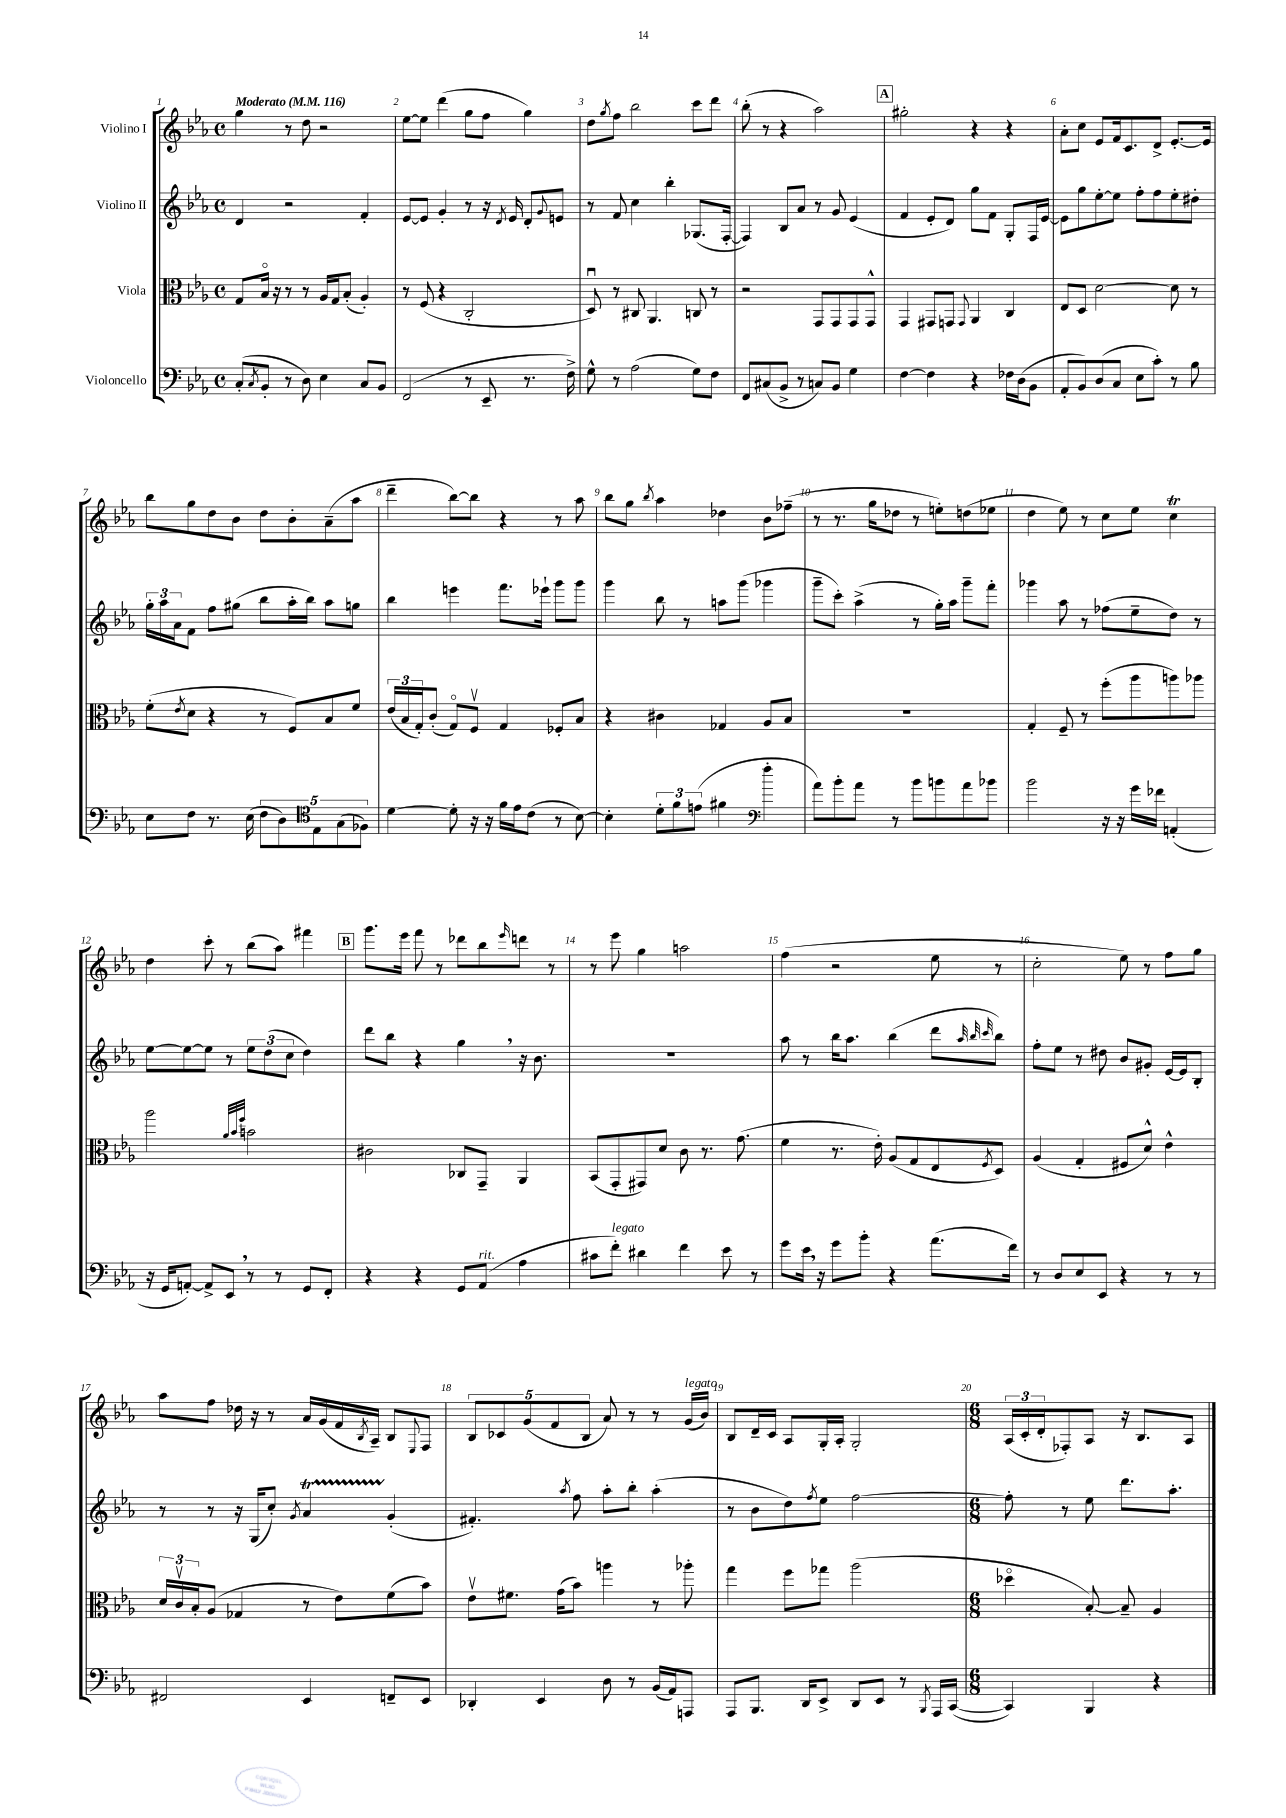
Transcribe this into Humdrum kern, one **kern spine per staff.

**kern	**kern	**kern	**kern
*staff4	*staff3	*staff2	*staff1
*clefF4	*clefC3	*clefG2	*clefG2
*k[b-e-a-]	*k[b-e-a-]	*k[b-e-a-]	*k[b-e-a-]
*M4/4	*M4/4	*M4/4	*M4/4
*met(c)	*met(c)	*met(c)	*met(c)
*MM116	*MM116	*MM116	*MM116
(8C'/L	8G/L	4d/	4gg\
8qC/	.	.	.
8BB-'/J	16B-o/Jk	.	.
.	16r	.	.
8r	8r	2r	8r
8D\)	8r	.	8dd\
4E-\	16A-/LL	.	2r
.	16G/J	.	.
.	(8B-'/J	.	.
8C/L	4A-'/)	4f'/	.
8BB-/J	.	.	.
=	=	=	=
(2FF/	8r	[8e-/L	[8ee-\L
.	(8F/	8e-/]J	8ee-\]J
.	4r	4g'/	(4ddd\
8r	2C'/	8r	8gg\L
8EE-~/	.	16r	8ff\J
.	.	8qd/	.
.	.	16e-/	.
8.r	.	8d'/L	4gg\)
.	.	8qqg/	.
.	.	8e/J	.
16F^\)	.	.	.
=	=	=	=
8G^^\	8Du/)	8r	8dd\L
.	.	.	8qgg/
8r	8r	8f/	8ff\J
(2A-\	8C#/	4cc\	2bb-\
.	4.AA-/	.	.
.	.	4bb-'\	.
8G\L)	8C/	(8.G-/L	8ccc\L
8F\J	8r	.	8ddd\J
.	.	[16F'/Jk	.
=	=	=	=
8FF/L	2r	4F/])	(8bb-'\
(8C#/	.	.	8r
8BB-^/J	.	8B-/L	4r
8r	.	8a-/J	.
8C/L)	8GG/L	8r	2aa-\)
8BB-/J	8GG/	8g/	.
4G\	8GG/	(4e-/	.
.	8GG^^/J	.	.
=	=	=	=
[4F\	4GG/	4f/	2gg#'\
4F\]	8GG#/L	8e-'/L	.
.	8GG/J	8d/J)	.
.	8qqGG/	.	.
4r	4AA-/	8gg\L	4r
.	.	8f\J	.
16F-\LL	4C/	8G'/L	4r
(16D\J	.	.	.
8BB-\J	.	16F/L	.
.	.	[16e-/JJ	.
=	=	=	=
8AA-'/L	8E-/L	8e-\]L	8a-'\L
8BB-/)	8D/J	8gg\	8cc\J
(8D/	[2d\	[8ee-'\	8e-/L
8C/J	.	8ee-\]J	16f/k
.	.	.	8.c/
8E-\L	.	8ff'\L	.
8c'\J)	.	8ff\	8d^/J
8r	8d\]	8ee-'\	[8.e-'/L
8B-\	8r	8dd#'\J	.
.	.	.	16e-/]Jk
=	=	=	=
8E-\L	(8f'\L	24gg'\LL	8bb-\L
.	.	24aa-\	.
.	.	24a-\J	.
.	8qe-/	.	.
8F\J	8d\J	8f\J	8gg\
8.r	4r	8ff\L	8dd\
.	.	(8gg#\J	8b-\J
(16E-\	.	.	.
10F\L	8r	8bb-\L	8dd\L
10D\)	.	.	.
.	8F/L)	16aa-'\L	8b-'\
.	.	16bb-\JJ)	.
10E-\	.	.	.
.	8B-/	8aa-\L	(8a-~\
(10G\	.	.	.
.	8f/J	8gg\J	8aa-\J
10F-\J)	.	.	.
=	=	=	=
*clefC4	*	*	*
[4d\	(24e-/LL	4bb-\	4ddd~\
.	24B-/	.	.
.	24G'/J)	.	.
.	(8c'/J	.	.
8d'\]	8Go/L)	4eee\	[8bb-\L)
16r	8Fv/J	.	8bb-\]J
16r	.	.	.
16f\LL	4G/	8.fff\L	4r
16e-\J	.	.	.
(8c\J	.	.	.
.	.	16eee-`\Jk	.
8r	8F-'/L	8ggg\L	8r
[8B-\)	8B-/J	8ggg\J	8aa-\
=	=	=	=
4B-'\]	4r	4ggg\	8bb-\L
.	.	.	8gg\J
.	.	.	8qbb-/
12d'\L	4c#\	8bb-\	4aa-\
12f\	.	.	.
.	.	8r	.
(12e\J	.	.	.
4f#\	4G-/	8aa\L	4dd-\
.	.	(8ggg\J	.
4ff'\	8A-/L	4ggg-\	8b-\L
.	8B-/J	.	(8ff-~\J
=	=	=	=
*clefF4	*	*	*
8a-\L)	1r	8ggg~\L	8r
8b-'\	.	8ccc'\J)	8.r
8a-\J	.	(4aa-^\	.
.	.	.	16gg\LK
8r	.	.	8dd-\J
8b-\L	.	8r	8r
8b\	.	16gg'\LL)	8ee'\L)
.	.	16aa-\JJ	.
8a-\	.	8ggg~\L	(8dd\
8b-\J	.	8fff'\J	8ee-\J
=	=	=	=
2b-\	4G'/	4ggg-\	4dd\
.	8F~/	8aa-\	8ee-\)
.	8r	8r	8r
16r	(8ff'\L	(8ff-\L	8cc\L
16r	.	.	.
16g\LL	8aa-\	8ee-~\	8ee-\J
16f-\JJ	.	.	.
(4AA'/	8aa\)	8dd\J)	4cc\
.	8aa-\J	8r	.
=	=	=	=
16r	2aa-\	[8ee-\L	4dd\
16GG/LK	.	.	.
[8AA'/J)	.	8ee-\_	.
8AA^/]L	.	8ee-\]J	8ccc'\
8EE-/J	.	8r	8r
.	32qqa-/LLL	.	.
.	32qqb-/	.	.
.	32qqff/JJJ	.	.
8r	2b\	12ee-\L	(8bb-\L
.	.	(12dd\	.
8r	.	.	8aa-\J)
.	.	12cc\J	.
8GG/L	.	4dd\)	4fff#\
8FF'/J	.	.	.
=	=	=	=
4r	2c#\	8ddd\L	8.ggg\L
.	.	8bb-\J	.
.	.	.	16eee-\Jk
4r	.	4r	8fff\
.	.	.	8r
8GG/L	8C-/L	4gg\	8ddd-\L
(8AA-/J	8GG~/J	.	8bb-\
.	.	.	16qqeee-/
4A-\	4AA-/	16r	8ddd\J
.	.	8.b-\	.
.	.	.	8r
=	=	=	=
8c#\L	(8BB-/L	1r	8r
8f'\J)	8GG'/	.	8eee-\
4d#\	8GG#/)	.	4gg\
.	8d/J	.	.
4f\	8c\	.	2aa\
.	8.r	.	.
8e-\	.	.	.
.	(8.g\	.	.
8r	.	.	.
=	=	=	=
8g\L	4f\	8aa-\	(4ff\
16e-\Jk	.	8r	.
16r	.	.	.
8g\L	8.r	16bb-\LK	2r
.	.	8.aa-\J	.
8b-'\J	.	.	.
.	16e-'\)	.	.
4r	(8A-/L	(4bb-\	.
.	8G/	.	.
(8.a-\L	8E-/	8ddd\L	8ee-\
.	.	32qqaa-/	.
.	.	32qqbb-/	.
.	8qF/	32qqccc/	.
.	8D/J)	8bb-\J)	8r
16f\Jk)	.	.	.
=	=	=	=
8r	(4A-/	8ff'\L	2cc'\
8D/L	.	8ee-\J	.
8E-/	4G'/	8r	.
8EE-/J	.	8dd#\	.
4r	8F#/L	8b-/L	8ee-\)
.	8d^^/J)	8g#'/J	8r
8r	4e-^^\	[16e-/LL	8ff\L
.	.	16e-/]J	.
8r	.	8B-'/J	8gg\J
=	=	=	=
2FF#/	24d/LL	8r	8aa-\L
.	24cv/	.	.
.	24B-'/J	.	.
.	(8A-/J	8r	8ff\J
.	4G-/	16r	16dd-\
.	.	(16G/LK	16r
.	.	8cc'/J)	8r
.	.	8qg/	.
4EE-/	8r	4a-/	16a-/LL
.	.	.	(16g/
.	8e-\L)	.	16f/
.	.	.	8qB-/
.	.	.	16A-~/JJ)
8FF~/L	(8f\	(4g'/	8B-/L
.	.	.	8qqE-/
8EE-/J	8b-\J)	.	8F/J
=	=	=	=
4DD-'/	8e-v\L	4.f#'/)	10B-/L
.	.	.	10c-/
.	8.f#\J	.	.
.	.	.	(10g/
4EE-/	.	.	.
.	.	.	10f/
.	(16g\LK	.	.
.	.	8qaa-/	.
.	8b-\J)	8ff\	.
.	.	.	10B-/J
8D\	4aa\	8aa-'\L	8a-/)
8r	.	8bb-'\J	8r
(16BB-/LL	8r	(4aa-'\	8r
16AA-/J)	.	.	.
8AAA/J	8aa-'\	.	(16g/LL
.	.	.	16b-/JJ)
=	=	=	=
8AAA-/L	4gg\	8r	8B-/L
8.BBB-/J	.	8b-\L	16d~/L
.	.	.	16c/JJ
.	8ff\L	8dd\)	8A-/L
16DD/LK	.	.	.
.	.	8qff/	.
8EE-^/J	8gg-\J	8ee-\J	16G'/L
.	.	.	16A-'/JJ
8DD/L	(2aa-\	[2ff\	2G'/
8EE-/J	.	.	.
8r	.	.	.
8qBBB-/	.	.	.
16AAA-/LL	.	.	.
([16CC/JJ	.	.	.
=	=	=	=
*M6/8	*M6/8	*M6/8	*M6/8
4CC/])	4dd-o\	8ff'\]	(24A-/LL
.	.	.	24c'/
.	.	.	24d'/J
.	.	8r	8F-'/)
4BBB-/	[8B-'/)	8ee-\	8A-/J
.	8B-~/]	8.ddd\L	16r
.	.	.	8.B-/L
4r	4A-/	.	.
.	.	8.aa-'\J	.
.	.	.	8A-/J
==	==	==	==
*-	*-	*-	*-
